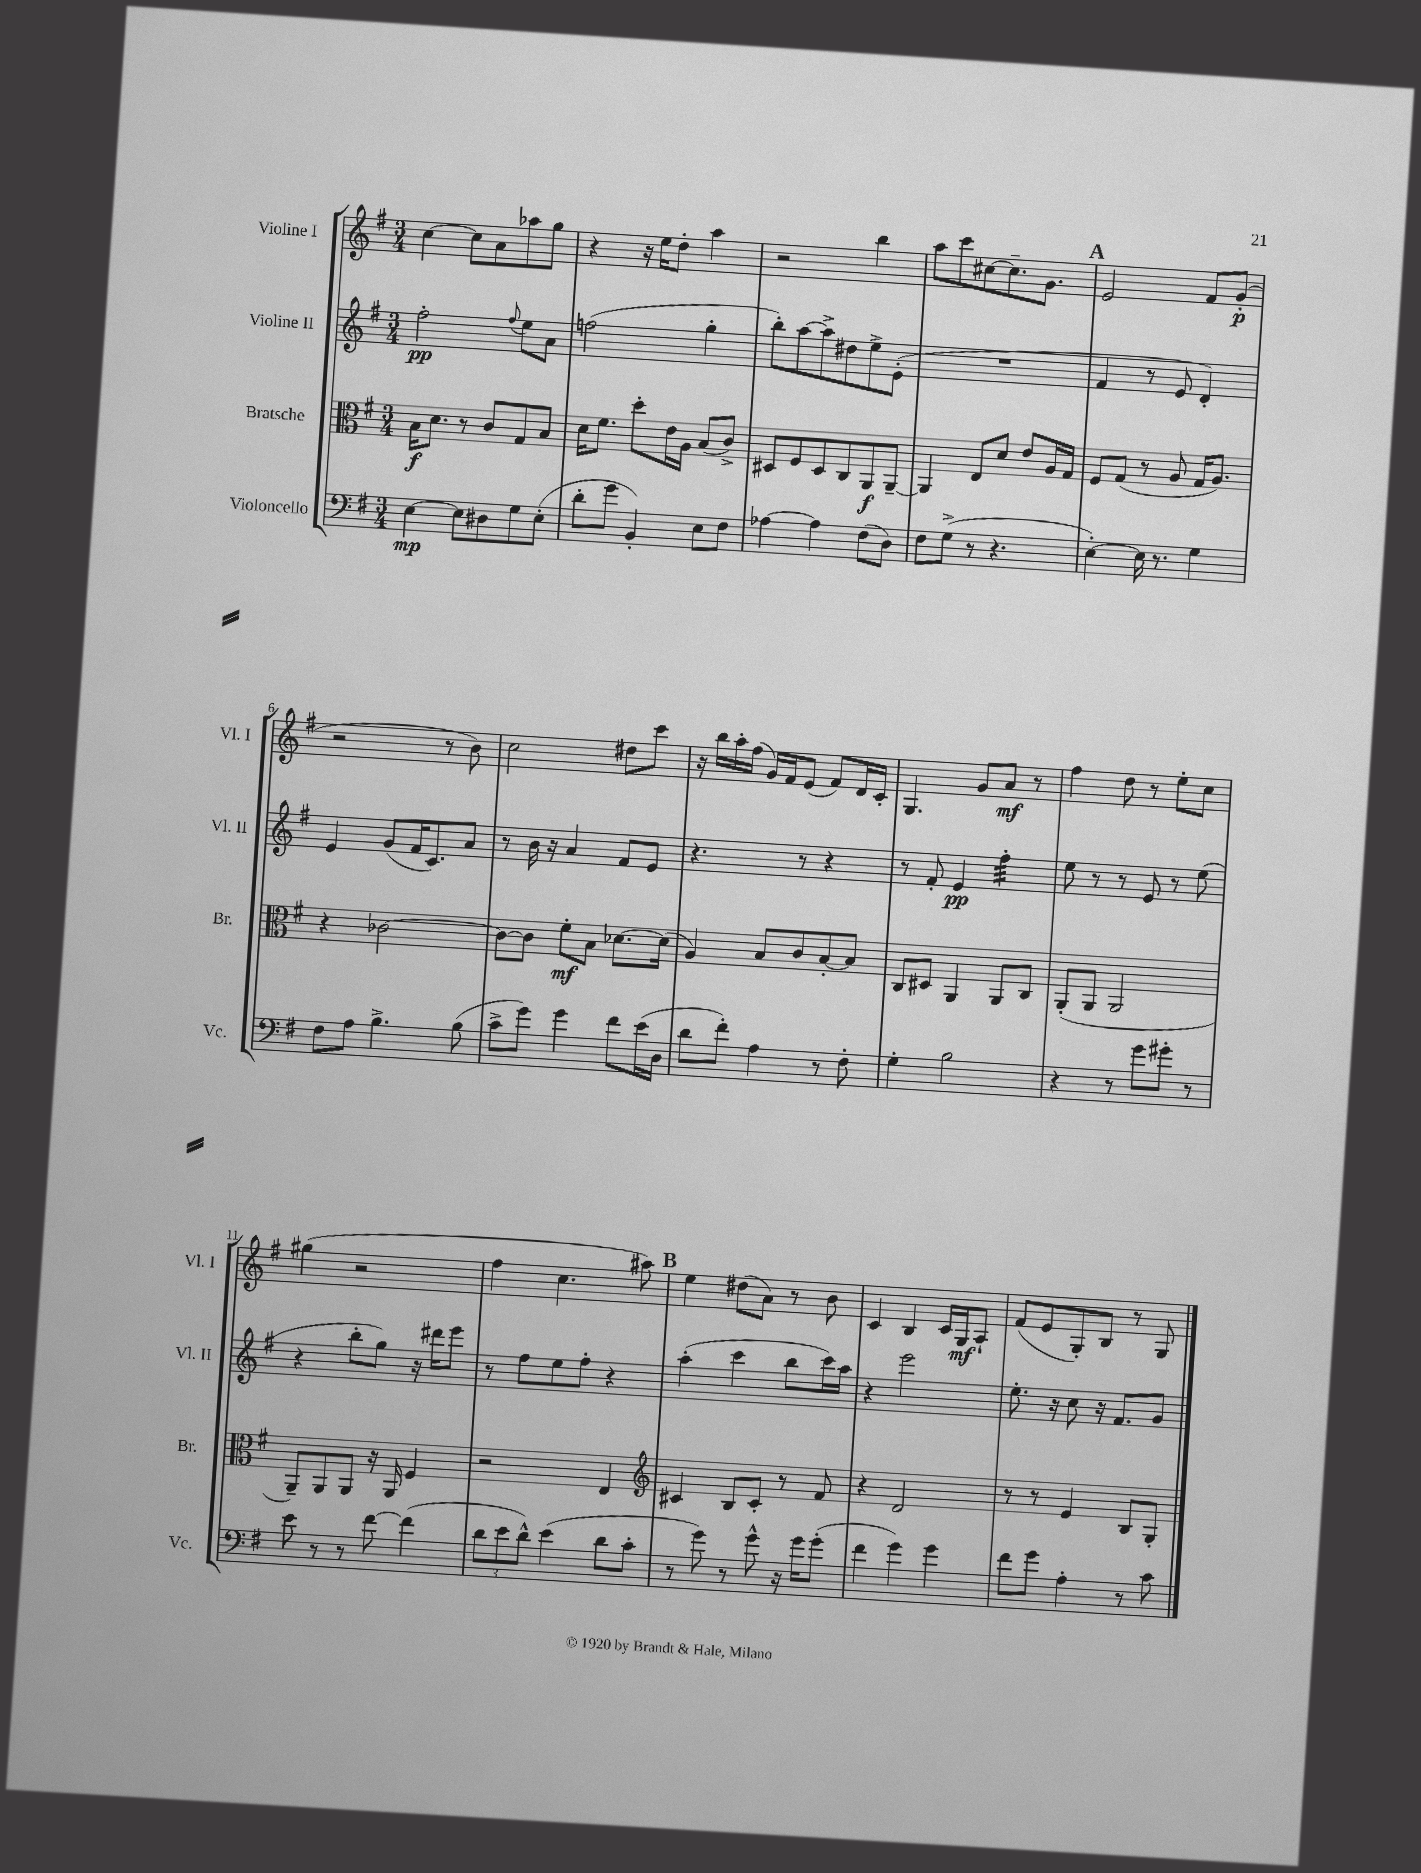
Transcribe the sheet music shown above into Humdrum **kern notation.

**kern	**kern	**kern	**kern
*staff4	*staff3	*staff2	*staff1
*clefF4	*clefC3	*clefG2	*clefG2
*k[f#]	*k[f#]	*k[f#]	*k[f#]
*M3/4	*M3/4	*M3/4	*M3/4
[4E	16B	2ff#'	[4cc
.	8.d	.	.
8E]	8r	.	8cc]
8D#	8c	.	8a
.	.	8qqff#	.
8G	8G	8ee	8aa-
(8E'	8B	8a	8gg
=	=	=	=
8d'	16d	(2ff	4r
.	8.f#	.	.
8g	.	.	.
4BB')	8dd'	.	16r
.	.	.	16ee
.	16e	.	8dd'
.	16A	.	.
8E	(8B	4gg'	4aa
8F#	8c^)	.	.
=	=	=	=
[4A-	8D#	8bb')	2r
.	8F#	[8aa	.
4A-]	8D#	8aa^]	.
.	8C	8dd#	.
(8F#	8AA	8ee^	4bb
8D)	[8AA~	(8e'	.
=	=	=	=
8F#	4AA]	2.r	8aa
(8G^	.	.	8ccc
8r	8E	.	[8cc#
4.r	8d	.	8.cc#~]
.	8e	.	.
.	.	.	8.g
.	16A	.	.
.	16G	.	.
=	=	=	=
[4E')	8F#	4f#	2e
.	(8G	.	.
16E]	8r	8r	.
8.r	.	.	.
.	8A	8e	.
4G	16G	4d')	8f#
.	8.A)	.	.
.	.	.	(8g'
=	=	=	=
8F#	4r	4e	2r
8A	.	.	.
4.B^	[2c-	(8g	.
.	.	16f#	.
.	.	8.c)	.
.	.	.	8r
(8B	.	8a	8b)
=	=	=	=
8c^	8c-_	8r	2cc
8g)	8c-]	16b	.
.	.	16r	.
4g	8f#'	4a	.
.	8B	.	.
8f#	[8.d-	8f#	8dd#
(16e	.	8e	8ccc
16D	(16d-]	.	.
=	=	=	=
8d	4A)	4.r	16r
.	.	.	16bb
8f#')	.	.	16aa'
.	.	.	(16ff#
4A	8B	.	16g)
.	.	.	16f#
.	8c	8r	(8e
8r	[8B'	4r	8f#)
8F#'	8B]	.	16d
.	.	.	16c'
=	=	=	=
4G'	8C	8r	4.G
.	8D#	8f#'	.
2B	4AA	4e	.
.	.	.	8g
.	8AA	4ff#'	8a
.	8C	.	8r
=	=	=	=
4r	(8AA'	8ee	4ff#
.	8AA	8r	.
8r	2AA	8r	8dd
8g	.	8e	8r
8g#'	.	8r	8ee'
8r	.	(8ee	8cc
=	=	=	=
8e	8AA~)	4r	(4gg#
8r	8AA	.	.
8r	8AA	8bb'	2r
[8f#	16r	8gg)	.
.	16AA	.	.
(4f#]	4F#	16r	.
.	.	16ddd#	.
.	.	8eee	.
=	=	=	=
12d	2r	8r	4ff#
12e	.	.	.
.	.	8ff#	.
12d^^)	.	.	.
(4e	.	8ee	4.cc
.	.	8ff#'	.
8d	4E	4r	.
8c'	.	.	8aa#)
=	=	=	=
*	*clefG2	*	*
8r	4c#	(4aa'	4ee
8g)	.	.	.
8r	8B	4ccc	(8dd#
8g^^	8c#'	.	8a)
16r	8r	8bb	8r
16g	.	.	.
(8g'	8f#	16ccc)	8b
.	.	16aa	.
=	=	=	=
4f#	4r	4r	4c
4g)	2d	2eee	4B
4g	.	.	16c
.	.	.	16G
.	.	.	8A`
=	=	=	=
8f#	8r	8.ee'	(8f#
8g	8r	.	8e
.	.	16r	.
4A'	4e	8cc	8G')
.	.	16r	8B
.	.	8.f#	.
8r	8B	.	8r
8c	8G'	8g	8G
==	==	==	==
*-	*-	*-	*-
